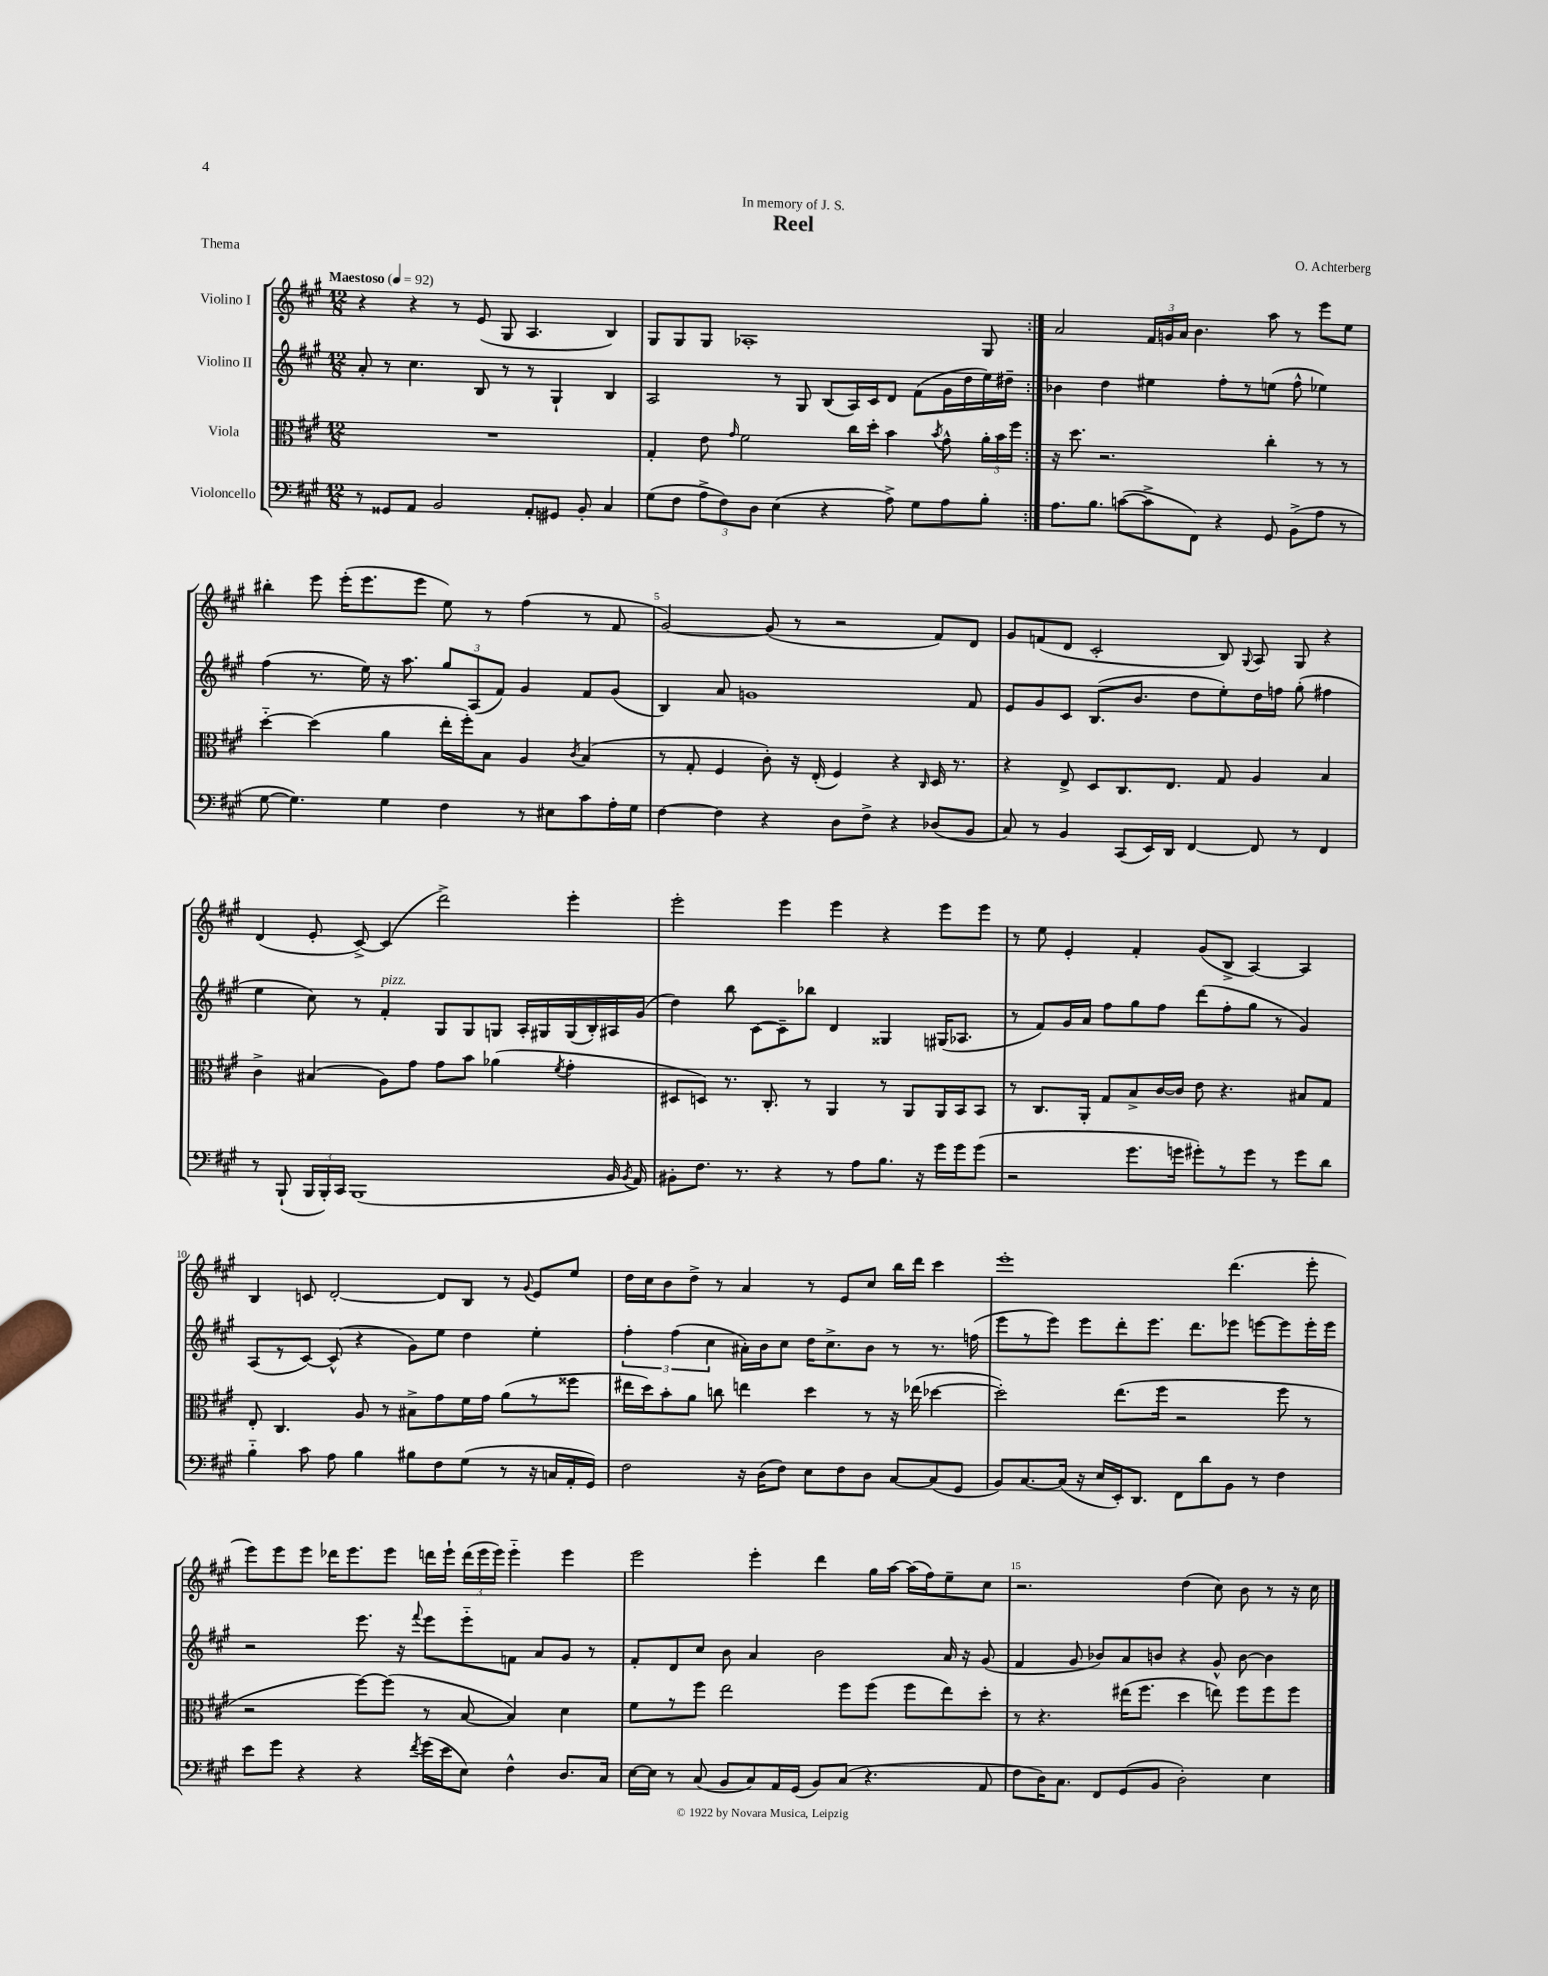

**kern	**kern	**kern	**kern
*staff4	*staff3	*staff2	*staff1
*clefF4	*clefC3	*clefG2	*clefG2
*k[f#c#g#]	*k[f#c#g#]	*k[f#c#g#]	*k[f#c#g#]
*M12/8	*M12/8	*M12/8	*M12/8
*MM92	*MM92	*MM92	*MM92
8r	1.r	8a'	4r
8GG##	.	8r	.
8AA	.	4.cc#	4r
2BB	.	.	.
.	.	.	8r
.	.	8B	(8e
.	.	8r	8G#
8AA'	.	8r	4.A
8GG#	.	4G#`	.
8BB'	.	.	.
4C#	.	4B	4B)
=	=	=	=
(8G#	4G#'	2A	8G#
8F#	.	.	8G#
12A^	8e	.	8G#
12F#)	.	.	.
.	16qqg#	.	.
.	2f#	.	1A-'
12D	.	.	.
(4E	.	8r	.
.	.	8G#	.
4r	.	(8B	.
.	16cc#	16A)	.
.	16dd'	16c#	.
8A^)	4b	8d	.
8G#	.	(8f#	.
.	8qb	.	.
8A	8g#^^	16g#	.
.	.	16dd	.
8B'	24a'	16ee)	8G#
.	24b	.	.
.	.	16dd#~	.
.	24ff#	.	.
=:|!	=:|!	=:|!	=:|!
8.A	16r	4b-	2a
.	8.dd	.	.
8.B	.	.	.
.	2.r	4dd	.
([8c	.	.	.
8c^]	.	4ee#	24f#
.	.	.	24g
.	.	.	24a
8FF#)	.	.	4.b
4r	.	8ff#'	.
.	.	8r	.
8GG#	4cc#'	(8ee	8aa
(8BB^	.	8ff#^^	8r
8A	8r	4ee-)	8eee
8r	8r	.	8ee
=	=	=	=
[8G#	[4dd'~	(4ff#	4bb#'
4.G#])	.	.	.
.	(4dd]	8.r	8eee
.	.	.	(16eee'
.	.	16ee)	8.eee
4G#	4a	16r	.
.	.	8.aa	.
.	.	.	8eee
4F#	16ee'	12gg#	8ee)
.	16ff#')	.	.
.	.	(12A	.
.	8B	.	8r
.	.	12f#)	.
8r	4A	4g#	(4ff#
8E#	.	.	.
.	8qc#	.	.
8c#	(4B	8f#	8r
16A'	.	(8g#	8f#
16G#	.	.	.
=	=	=	=
[4F#	8r	4B)	[2g#)
.	8G#'	.	.
4F#]	4F#	8a	.
.	.	1g	.
4r	8c#')	.	(8g#]
.	16r	.	8r
.	(16E'	.	.
8D	4F#)	.	2r
8F#^	.	.	.
4r	4r	.	.
.	16qqC#	.	.
(8D-	16D	.	8f#)
.	8.r	.	.
8BB	.	8f#	8d
=	=	=	=
8C#)	4r	8e	8g#
8r	.	8g#	(8f
4BB	8E^	8c#	8d
.	8D	(8.B	2c#'
(8CC#	8.C#	.	.
.	.	8.b	.
16EE)	.	.	.
16DD	8.E	.	.
[4FF#	.	8dd	.
.	8G#	8ee')	8B)
.	.	.	8qqG#
8FF#]	4A	16dd	8A
.	.	16ff	.
8r	.	(8gg#'	8G#
4FF#	4B	4ff#	4r
=	=	=	=
8r	4c#^	4ee	(4d
(8BBB`	.	.	.
24BBB	(4B#	8cc#)	8e'
24BBB')	.	.	.
24CC#	.	.	.
(1BBB	.	8r	[8c#^)
.	8A)	4f#'	(4c#]
.	8g#	.	.
.	8g#	8G#	2ddd^)
.	8b	8G#	.
.	(4a-	8G	.
.	.	16A'	.
.	.	16G#	.
.	8qf#	.	.
.	4g#'	(16G#	4eee'
.	.	16B')	.
16BB	.	16A#	.
8qBB	.	.	.
16AA)	.	(16g#	.
=	=	=	=
8BB#'	8D#	4dd)	2eee'
8.F#	8D)	.	.
.	8.r	8bb	.
8.r	.	.	.
.	.	[8c#	.
.	8.C#'	.	.
4r	.	8c#~]	4eee
.	8r	8bb-	.
8r	4AA	4d	4eee
8A	.	.	.
8.B	8r	4G##	4r
.	8AA	.	.
16r	.	.	.
16g#	16AA	(16G#	8eee
16g#	16BB	8.A-	.
(8g#	8BB	.	8eee
=	=	=	=
2r	8r	8r	8r
.	8.C#	8f#)	8ee
.	.	16g#	4e'
.	16AA'	16a	.
.	8G#	8ff#	.
8.g#	8B^	8gg#	4f#'
.	[16c#	8ff#	.
16g	16c#]	.	.
8g#')	8e	(8ddd	(8g#
8r	4.r	8ff#'	8B^
8g#	.	8gg#	[4A)
8r	.	8r	.
8g#	8B#	4g#)	4A]
8d	8G#	.	.
=	=	=	=
4B'~	8E'	(8A	4B
.	4.C#	8r	.
8c#	.	[8c#)	8c
8A	.	(8c#^^]	[2d'
4B	8A	4r	.
.	8r	.	.
8B#	8B#^	8g#)	.
8F#	8g#	8ee	8d]
(8G#	16f#	4dd	8B
.	16g#	.	.
8r	(8a	.	8r
.	.	.	8qqg#
16r	8r	4ee'	8e
16C	.	.	.
16AA'	8ff##	.	8ee
16GG#)	.	.	.
=	=	=	=
2F#	16ee#	6ff#'	16dd
.	16dd)	.	16cc#
.	8b'	.	8b
.	.	(6ff#	.
.	8a	.	8dd^
.	.	6cc#	.
.	8cc	.	8r
16r	4ee	16a#')	4a
(16D	.	16b	.
8F#)	.	8cc#	.
8E	4dd	16dd	8r
.	.	8.cc#^	.
8F#	.	.	8e
8D	8r	8b	8cc#
[8C#	16r	8r	16bb
.	(16ee-	.	16ddd
(8C#]	[4dd-	8.r	4ccc#
8GG#	.	.	.
.	.	(16ff	.
=	=	=	=
8BB)	2dd-'])	8eee	1eee'
[8.C#	.	8r	.
.	.	8eee)	.
(16C#]	.	.	.
16r	.	8eee	.
16E	.	.	.
16EE')	(8.ee	8ddd'	.
8.DD	.	.	.
.	.	8.eee	.
.	16ff#	.	.
8FF#	2r	.	.
.	.	8.ddd	.
8d	.	.	.
8BB	.	8eee-	(4.ddd
8r	.	[8eee	.
4F#	8ff#	8eee]	.
.	8r	16eee'	8eee'
.	.	16eee	.
=	=	=	=
8e	2r	2r	8eee)
8g#	.	.	8eee
4r	.	.	8eee
.	.	.	16ddd-
.	.	.	8.eee
4r	[8ff#)	8.eee	.
.	(8ff#]	.	8eee
.	.	16r	.
8qf#	.	8qqfff#	.
(16g#	8r	8eee	16ddd
16e	.	.	16eee`
8E)	[8B	8eee'~	(24ddd
.	.	.	24eee
.	.	.	24eee)
4F#^^	4B])	8f	4eee'~
.	.	8a	.
8.D	4d	8g#	4eee
.	.	8r	.
16C#	.	.	.
=	=	=	=
[16E	8f#	8f#'	2eee
16E]	.	.	.
8r	8r	8d	.
(8C#	8ff#	8cc#	.
8BB	2ee	8b	.
8C#)	.	4a	4eee'
16AA	.	.	.
(16GG#	.	.	.
8BB)	.	2b	4ddd
(8C#	8ff#	.	.
4.r	(8ff#	.	16gg#
.	.	.	[16aa
.	8ff#	.	(16aa]
.	.	.	16ff#)
.	8ee)	16a	8ee~
.	.	16r	.
8AA	8dd'	(8g#	8cc#
=	=	=	=
8F#	8r	4f#	2.r
16D)	4.r	.	.
8.C#	.	.	.
.	.	8g#	.
8FF#	.	8b-)	.
(8GG#	(16ee#	8a	.
.	8.ff#	.	.
8BB	.	8b	.
2D')	4dd	4r	(4dd
.	8ee)	8g#^^	8cc#)
.	8ff#	[8b	8b
4E	8ff#	4b]	8r
.	8ff#	.	16r
.	.	.	16cc#
==	==	==	==
*-	*-	*-	*-
